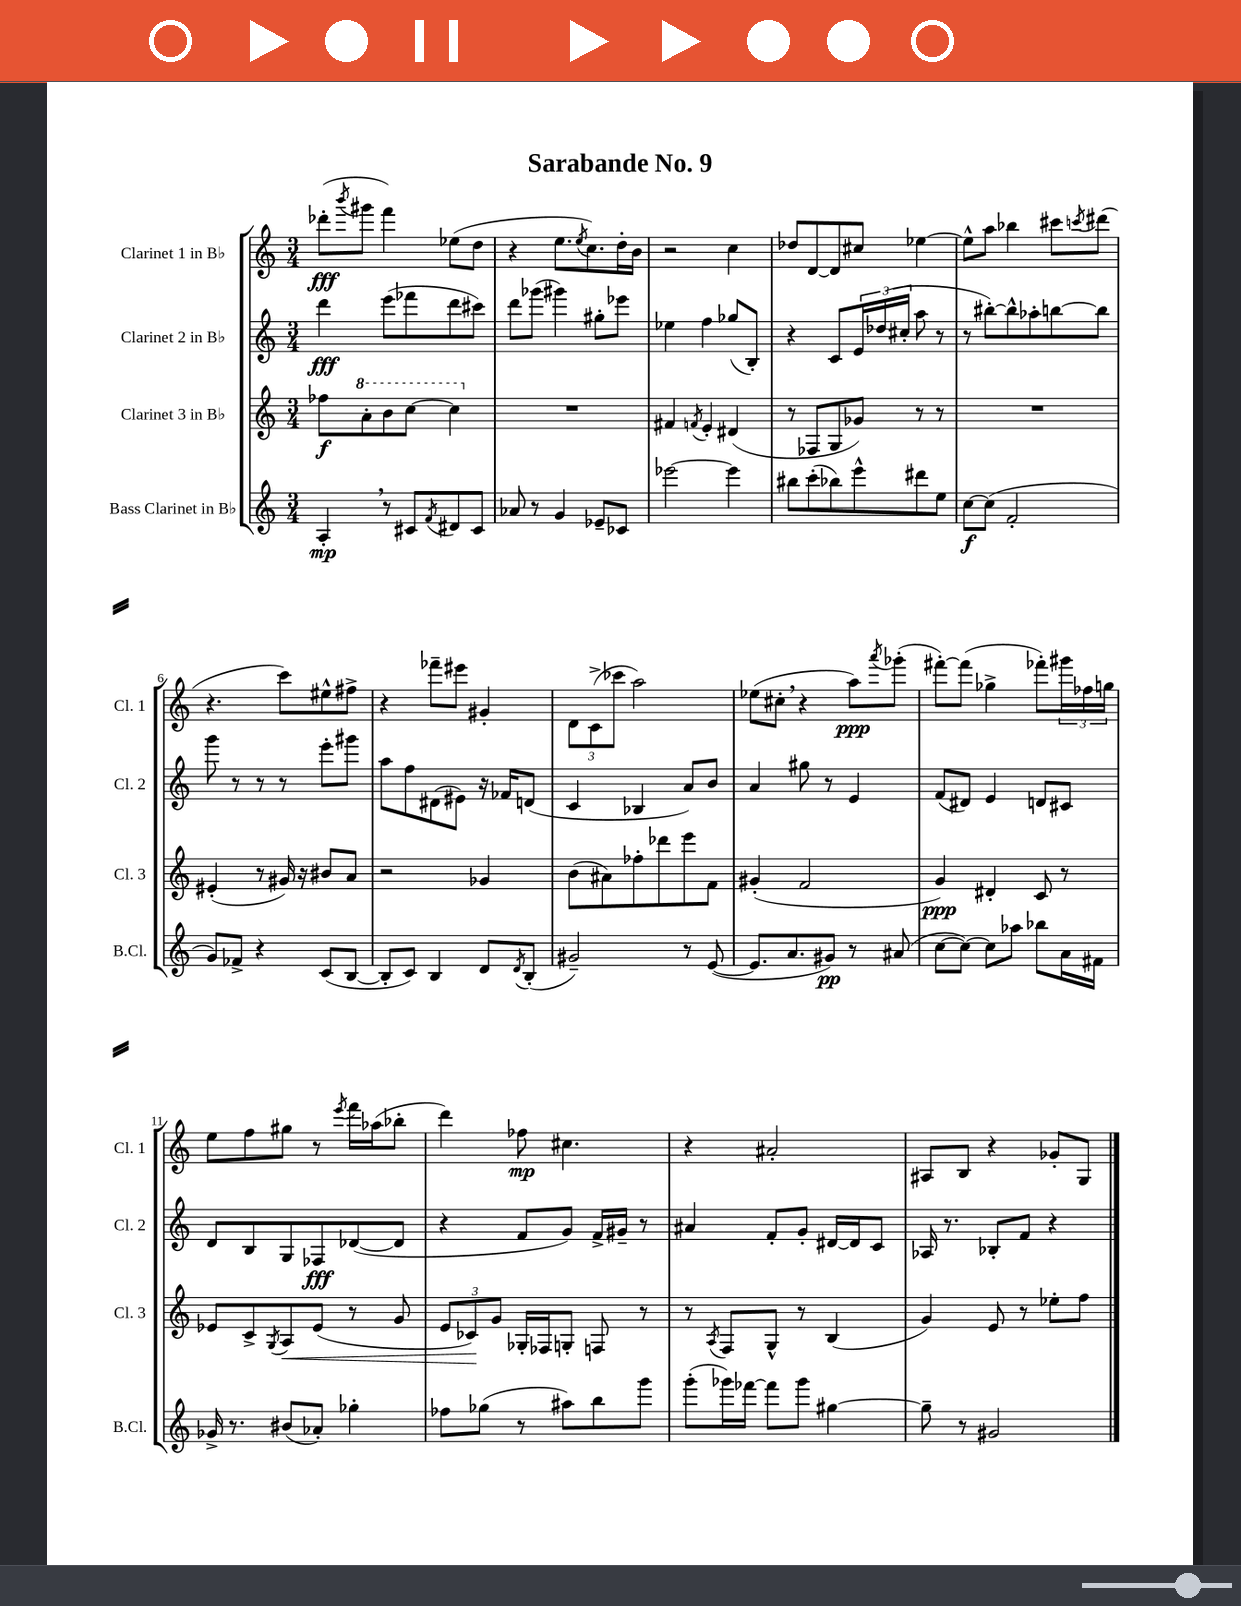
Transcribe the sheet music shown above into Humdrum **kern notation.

**kern	**kern	**kern	**kern
*staff4	*staff3	*staff2	*staff1
*clefG2	*clefG2	*clefG2	*clefG2
*k[]	*k[]	*k[]	*k[]
*M3/4	*M3/4	*M3/4	*M3/4
4A'	8ff-	4ddd	(8ddd-'
.	.	.	8qbbb
.	8aa'	.	8ggg#
8r	8bb	(8eee	4fff)
8c#	[8ccc	8fff-	.
8qf	.	.	.
8d#	4ccc]	8ddd	(8ee-
8c#	.	8ccc#)	8dd
=	=	=	=
8a-	2.r	8ddd	4r
8r	.	(8ggg-	.
4g	.	4ggg#)	8.ee
.	.	.	8qee
.	.	.	8.cc)
8e-~	.	8gg#'	.
8c-	.	8eee-	16dd'
.	.	.	16b
=	=	=	=
[2eee-	4f#	4ee-	2r
.	8qf	.	.
.	4e'	4ff	.
4eee-]	(4d#	(8gg-	4cc
.	.	8B')	.
=	=	=	=
8bb#	8r	4r	8dd-
(8ccc'	8F-	.	[8d
8bb-)	8G	8c	8d]
8eee^^	8g-)	24e	8cc#
.	.	(24dd-	.
.	.	24cc#'	.
8ddd#	8r	8aa	[4ee-
8ee	8r	8r	.
=	=	=	=
[8cc	2.r	8r	8ee-^^]
(8cc]	.	[8bb#')	8aa
2f'	.	8bb#^^]	4bb-
.	.	8aa-'	.
.	.	[8bb	8ccc#
.	.	.	8qccc
.	.	8bb]	(8ddd#
=	=	=	=
8g)	(4e#'	8ggg	4.r
8f-^	.	8r	.
4r	8r	8r	.
.	16g#)	8r	8ccc)
.	16r	.	.
(8c	8b#	8eee'	8ee#^^
[8B	8a	8ggg#	8ff#^
=	=	=	=
8B']	2r	8aa	4r
8c)	.	8ff	.
4B	.	(8d#	8fff-~
.	.	8e#)	8eee#
8d	4g-	16r	4g#'
.	.	16f-	.
8qd	.	.	.
(8B'	.	(8d	.
=	=	=	=
2g#~)	(8b	4c	12d
.	.	.	(12c^
.	8a#)	.	.
.	.	.	12ccc-
.	8ff-'	4B-	2aa)
.	8ddd-	.	.
8r	8eee	8a)	.
([8e	8f	8b	.
=	=	=	=
8.e]	(4g#'	4a	(8ee-
.	.	.	8cc#'
8.a	.	.	.
.	2f	8gg#	4r
8g#)	.	8r	.
8r	.	4e	8aa)
.	.	.	8qaaa
(8a#	.	.	(8ggg-'
=	=	=	=
[8cc	4g)	(8f	[8fff#')
8cc_)	.	8d#)	(8fff#]
8cc]	4d#'	4e	4gg-^
8aa-	.	.	.
8bb-	8c	8d	8fff-')
16a	8r	8c#	24ggg#
.	.	.	24ff-
16f#	.	.	.
.	.	.	24gg
=	=	=	=
16g-^	8e-	8d	8ee
8.r	.	.	.
.	8c^	8B	8ff
.	8qG	.	.
(8b#	8A	8G	8gg#
8a-')	(8e-	8F-	8r
.	.	.	8qeee
4gg-'	8r	([8d-	16fff
.	.	.	(16aa-
.	8g	8d-]	8bb-'
=	=	=	=
8ff-	12e	4r	4ddd)
.	12c-)	.	.
(8gg-	.	.	.
.	12g	.	.
8r	16G-'	8f	8ff-
.	16F-	.	.
8aa#)	8G'	8g)	4.cc#
8bb	8F	16f^	.
.	.	16g#~	.
8ggg	8r	8r	.
=	=	=	=
(8ggg'	8r	4a#	4r
.	8qA	.	.
16ggg-)	8F	.	.
[16fff-	.	.	.
8fff-]	8G^^	8f'	2a#'
8ggg-	8r	8g'	.
[4gg#	(4B	[16d#	.
.	.	16d#]	.
.	.	8c	.
=	=	=	=
8gg#~]	4g)	16A-	8A#
.	.	8.r	.
8r	.	.	8B
2g#	8e	8B-'	4r
.	8r	8f	.
.	8ee-'	4r	8g-'
.	8ff	.	8G
==	==	==	==
*-	*-	*-	*-
